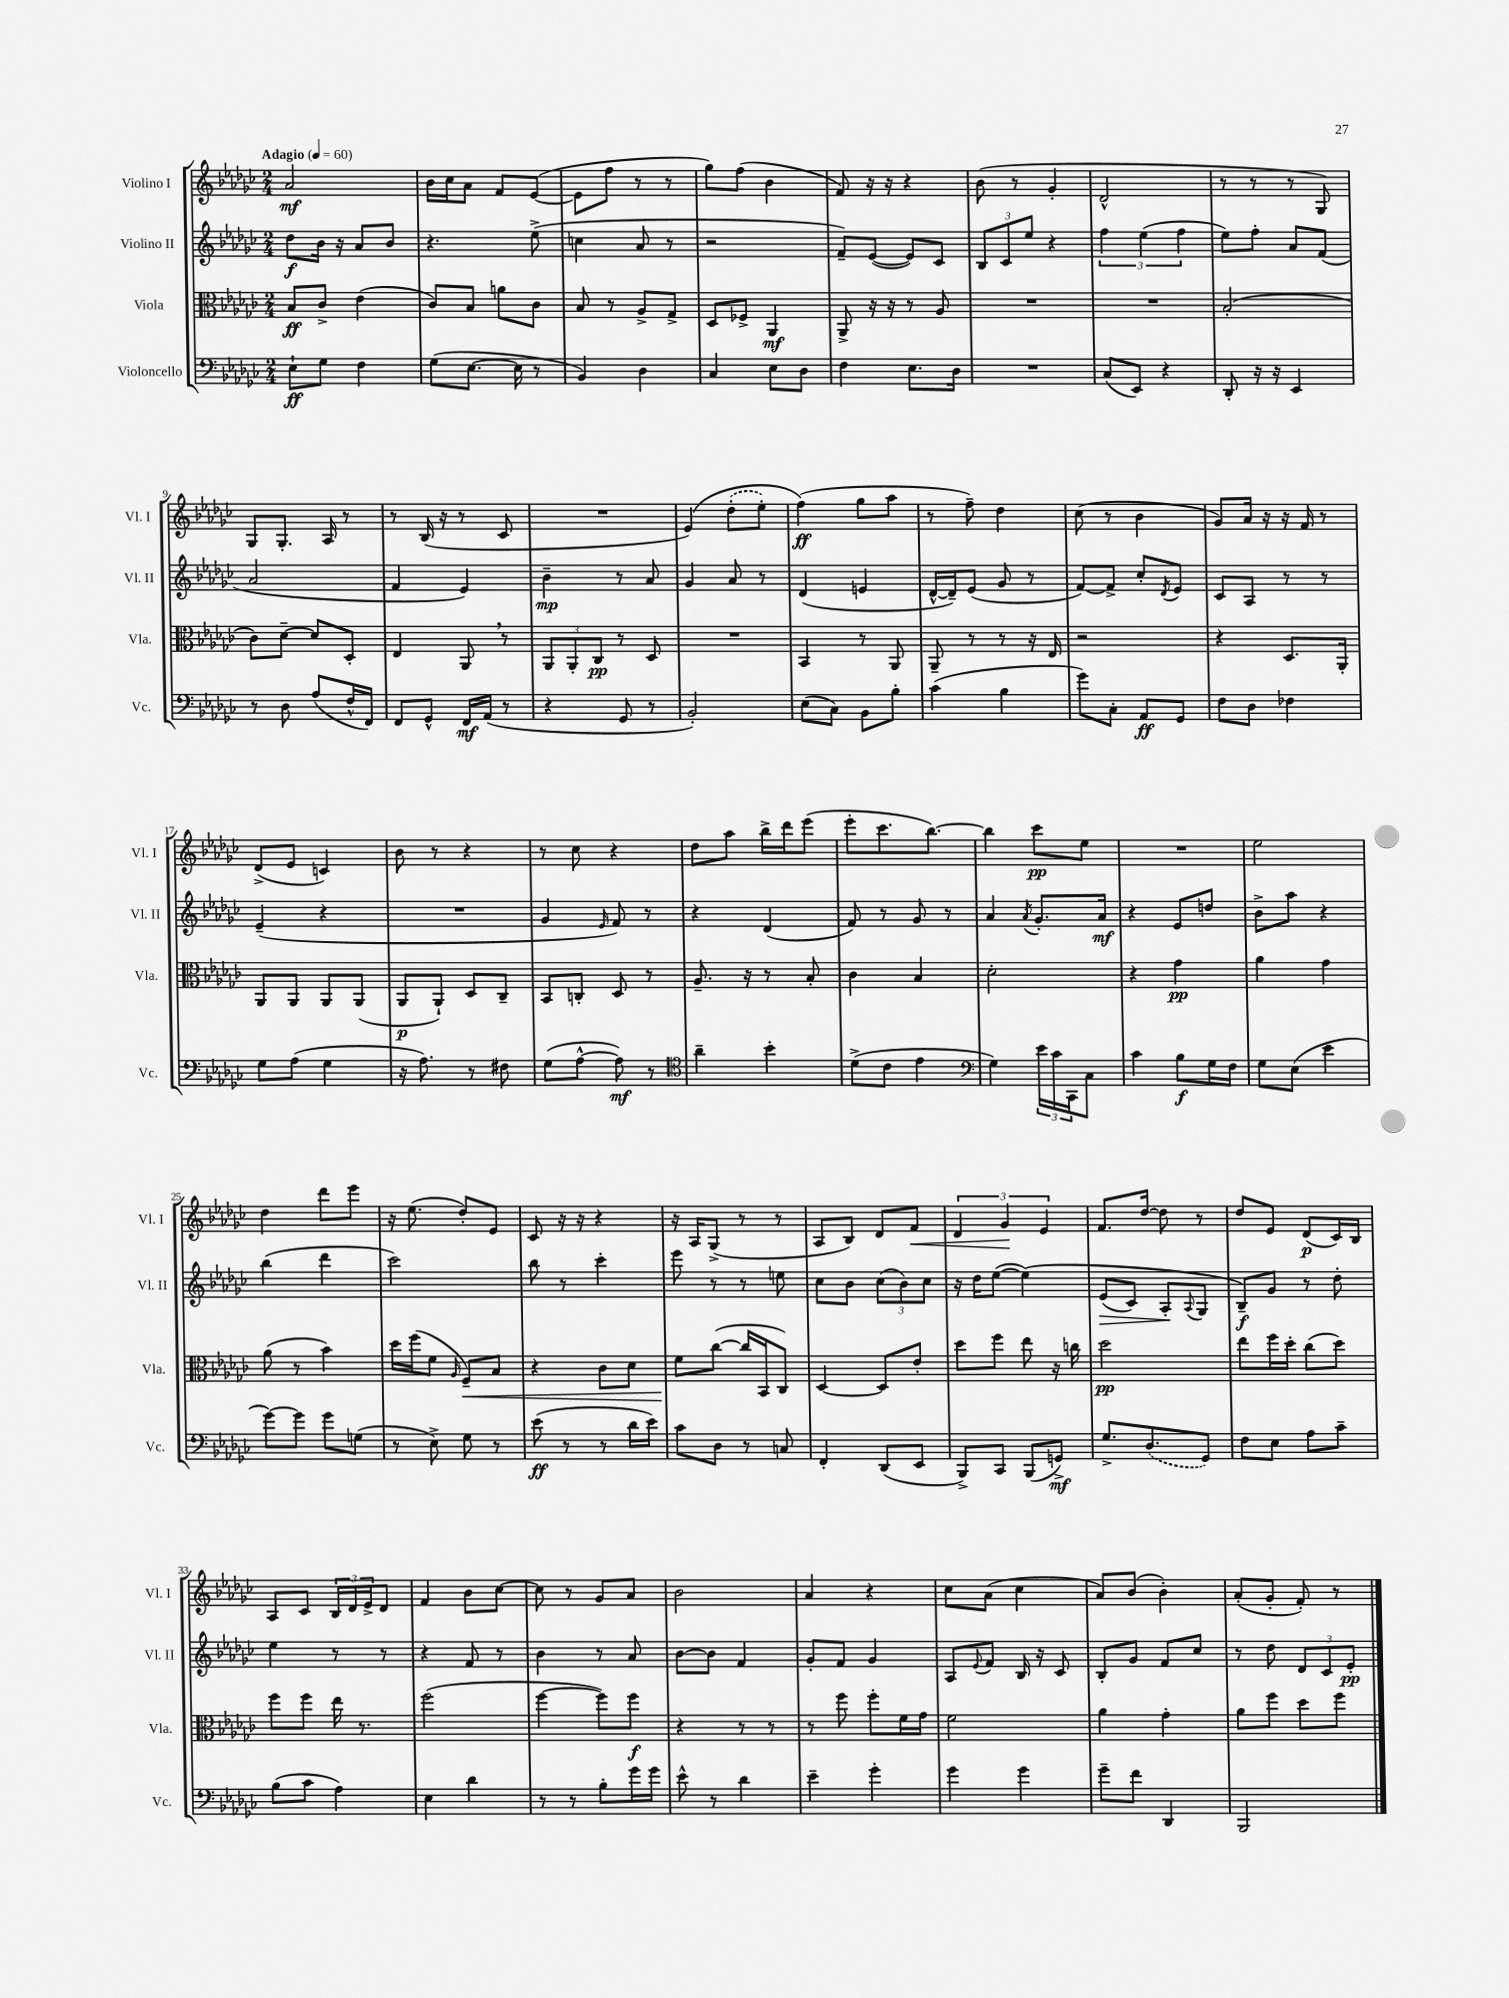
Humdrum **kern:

**kern	**kern	**kern	**kern
*staff4	*staff3	*staff2	*staff1
*clefF4	*clefC3	*clefG2	*clefG2
*k[b-e-a-d-g-c-]	*k[b-e-a-d-g-c-]	*k[b-e-a-d-g-c-]	*k[b-e-a-d-g-c-]
*M2/4	*M2/4	*M2/4	*M2/4
*MM60	*MM60	*MM60	*MM60
8E-`	8B-	8dd-	2a-
8G-	8c-^	16b-	.
.	.	16r	.
4F	(4e-	8a-	.
.	.	8b-	.
=	=	=	=
(8G-	8c-)	4.r	16b-
.	.	.	16cc-
[8.E-	8B-	.	8a-
.	8a	.	8f
16E-]	.	.	.
8r	8c-	(8ee-^	([8e-
=	=	=	=
4BB-)	8B-	4cc	8e-]
.	8r	.	8ff
4D-	8A-^	8a-	8r
.	8G-^	8r	8r
=	=	=	=
4C-	8D-	2r	8gg-)
.	8F-^	.	(8ff
8E-	4AA-	.	4b-
8D-	.	.	.
=	=	=	=
4F	8AA-^	8f~)	8f)
.	16r	([8e-	16r
.	16r	.	16r
8.E-	8r	8e-])	4r
.	8A-	8c-	.
16D-	.	.	.
=	=	=	=
2r	2r	12B-	(8b-
.	.	12c-	.
.	.	.	8r
.	.	12ee-	.
.	.	4r	4g-'
=	=	=	=
(8C-	2r	6ff	2d-^^
8EE-)	.	.	.
.	.	(6ee-	.
4r	.	.	.
.	.	6ff	.
=	=	=	=
8DD-'	(2B-'	8ee-)	8r
16r	.	8ff'	8r
16r	.	.	.
4EE-	.	8a-	8r
.	.	(8f	8G-)
=	=	=	=
8r	8c-)	2a-	8G-
8D-	[8d-~	.	8.G-'
(8A-	8d-]	.	.
.	.	.	16A-
16F^^	8D-'	.	8r
16FF)	.	.	.
=	=	=	=
8FF	4E-	4f	8r
8GG-^^	.	.	(16B-
.	.	.	16r
16FF	8AA-	4e-)	8r
(16AA-	.	.	.
8r	8r	.	8c-
=	=	=	=
4r	12AA-	4b-~	2r
.	12AA-'	.	.
.	12C-	.	.
8GG-	8r	8r	.
8r	8D-	8a-	.
=	=	=	=
2BB-')	2r	4g-	&(4e-)
.	.	8a-	(8dd-'
.	.	8r	8ee-')
=	=	=	=
(8E-	4BB-	(4d-	(4ff&)
8C-)	.	.	.
8BB-	8r	4e	8gg-
8B-'	8AA-	.	8aa-
=	=	=	=
(4c-	8AA-~	[16d-^^	8r
.	.	16d-~])	.
.	8r	(8e-	8ff~)
4B-	8r	8g-	4dd-
.	16r	8r	.
.	16E-	.	.
=	=	=	=
8g-)	2r	[8f)	(8cc-
8C-'	.	8f^]	8r
8AA-	.	8cc-'	4b-
.	.	8qd-	.
8GG-	.	8e-	.
=	=	=	=
8F	4r	8c-	8g-)
8D-	.	8A-	16a-
.	.	.	16r
4F-	8.D-	8r	16r
.	.	.	16f
.	.	8r	8r
.	16AA-'	.	.
=	=	=	=
8G-	8AA-	(4e-~	(8d-^
(8A-	8AA-	.	8e-
4G-	8AA-	4r	4c)
.	(8AA-	.	.
=	=	=	=
16r	8AA-	2r	8b-
8.A-)	.	.	.
.	8AA-`)	.	8r
8r	8D-	.	4r
8F#	8C-~	.	.
=	=	=	=
(8G-	8BB-	4g-	8r
[8A-^^	8C'	.	8cc-
.	.	16qqe-	.
8A-])	8D-	8f)	4r
8r	8r	8r	.
=	=	=	=
*clefC4	*	*	*
4a-~	8.A-~	4r	8dd-
.	.	.	8aa-
.	16r	.	.
4b-'	8r	(4d-	16bb-^
.	.	.	16ddd-
.	8B-'	.	(8eee-
=	=	=	=
(8d-^	4c-	8f)	8eee-'
8c-	.	8r	8.ccc-
4e-	4B-	8g-	.
.	.	.	[8.bb-)
.	.	8r	.
=	=	=	=
*clefF4	*	*	*
4G-)	2d-'	4a-	4bb-]
.	.	8qa-	.
24e-	.	8.g-'	8ccc-
24c-	.	.	.
24CC-	.	.	.
8C-	.	.	8ee-
.	.	16a-	.
=	=	=	=
4c-	4r	4r	2r
8B-	4g-	8e-	.
16G-	.	8dd	.
16F	.	.	.
=	=	=	=
8G-	4a-	8b-^	2ee-
(8E-	.	8aa-	.
4e-	4g-	4r	.
=	=	=	=
[8g-)	(8a-	(4bb-	4dd-
8g-]	8r	.	.
8g-	4b-)	4ddd-	8ddd-
(8G	.	.	8eee-
=	=	=	=
8r	16dd-	2ccc-)	16r
.	(16ff	.	(8.ee-
8E-^)	8f	.	.
.	16qqA-	.	.
8G-	8F~)	.	8dd-')
8r	8B-	.	8e-
=	=	=	=
(8e-	4r	8bb-	8c-
8r	.	8r	16r
.	.	.	16r
8r	8c-	4ccc-'	4r
16d-	8d-	.	.
16e-)	.	.	.
=	=	=	=
8c-	8f	8eee-	16r
.	.	.	16A-
8D-	([8cc-	8r	(8G-^
8r	16cc-]	8r	8r
.	16BB-	.	.
8C	8C-)	8ee	8r
=	=	=	=
4FF'	[4D-	8cc-	8A-
.	.	8b-	8B-)
(8DD-	8D-]	(12cc-	8d-
.	.	12b-)	.
8EE-	8e-'	.	8f
.	.	12cc-	.
=	=	=	=
8BBB-^)	8dd-	16r	6d-
.	.	16dd-	.
8CC-	8ff	([8ee-	.
.	.	.	6g-
(8BBB-	8ee-	&(4ee-])	.
.	.	.	6e-
8GG^)	16r	.	.
.	16cc	.	.
=	=	=	=
8.G-^	2dd-	(8e-	8.f
.	.	8c-)	.
(8.D-	.	.	[16dd-
.	.	8A-'	8dd-]
.	.	8qqA-	.
8GG-)	.	8G-	8r
=	=	=	=
8F	8ee-	8B-~&)	8dd-
8E-	16ff	8g-	8e-
.	16dd-'	.	.
8A-	(8cc-	8r	(8d-
8c-~	8dd-)	8dd-'	16c-)
.	.	.	16B-
=	=	=	=
(8B-	8ff	4ee-	8A-
8c-	8ff	.	8c-
4A-)	16ee-	8r	24B-
.	.	.	24d-
.	8.r	.	.
.	.	.	24e-^
.	.	8r	8d-
=	=	=	=
4E-	(2ff	4r	4f
4d-	.	8f	8b-
.	.	8r	[8cc-
=	=	=	=
8r	[4ff	4b-	8cc-]
8r	.	.	8r
8B-'	8ff])	8r	8g-
16g-	8ff	8a-	8a-
16g-	.	.	.
=	=	=	=
8e-^^	4r	[8b-	2b-
8r	.	8b-]	.
4d-	8r	4f	.
.	8r	.	.
=	=	=	=
4e-~	8r	8g-'	4a-
.	8ff	8f	.
4g-'	8ff'	4g-	4r
.	16f	.	.
.	16g-	.	.
=	=	=	=
4g-	2f	8A-	8cc-
.	.	8qqe-	.
.	.	8f	(8a-
4g-	.	16B-	4cc-
.	.	16r	.
.	.	8c-	.
=	=	=	=
8g-~	4a-	8B-'	8a-)
8f	.	8g-	(8b-
4DD-	4g-'	8f	4b-')
.	.	8cc-	.
=	=	=	=
2BBB-	8a-	8r	(8a-'
.	8ff	8dd-	8g-'
.	8dd-	12d-	8f')
.	.	12c-	.
.	8ff	.	8r
.	.	12e-'	.
==	==	==	==
*-	*-	*-	*-
